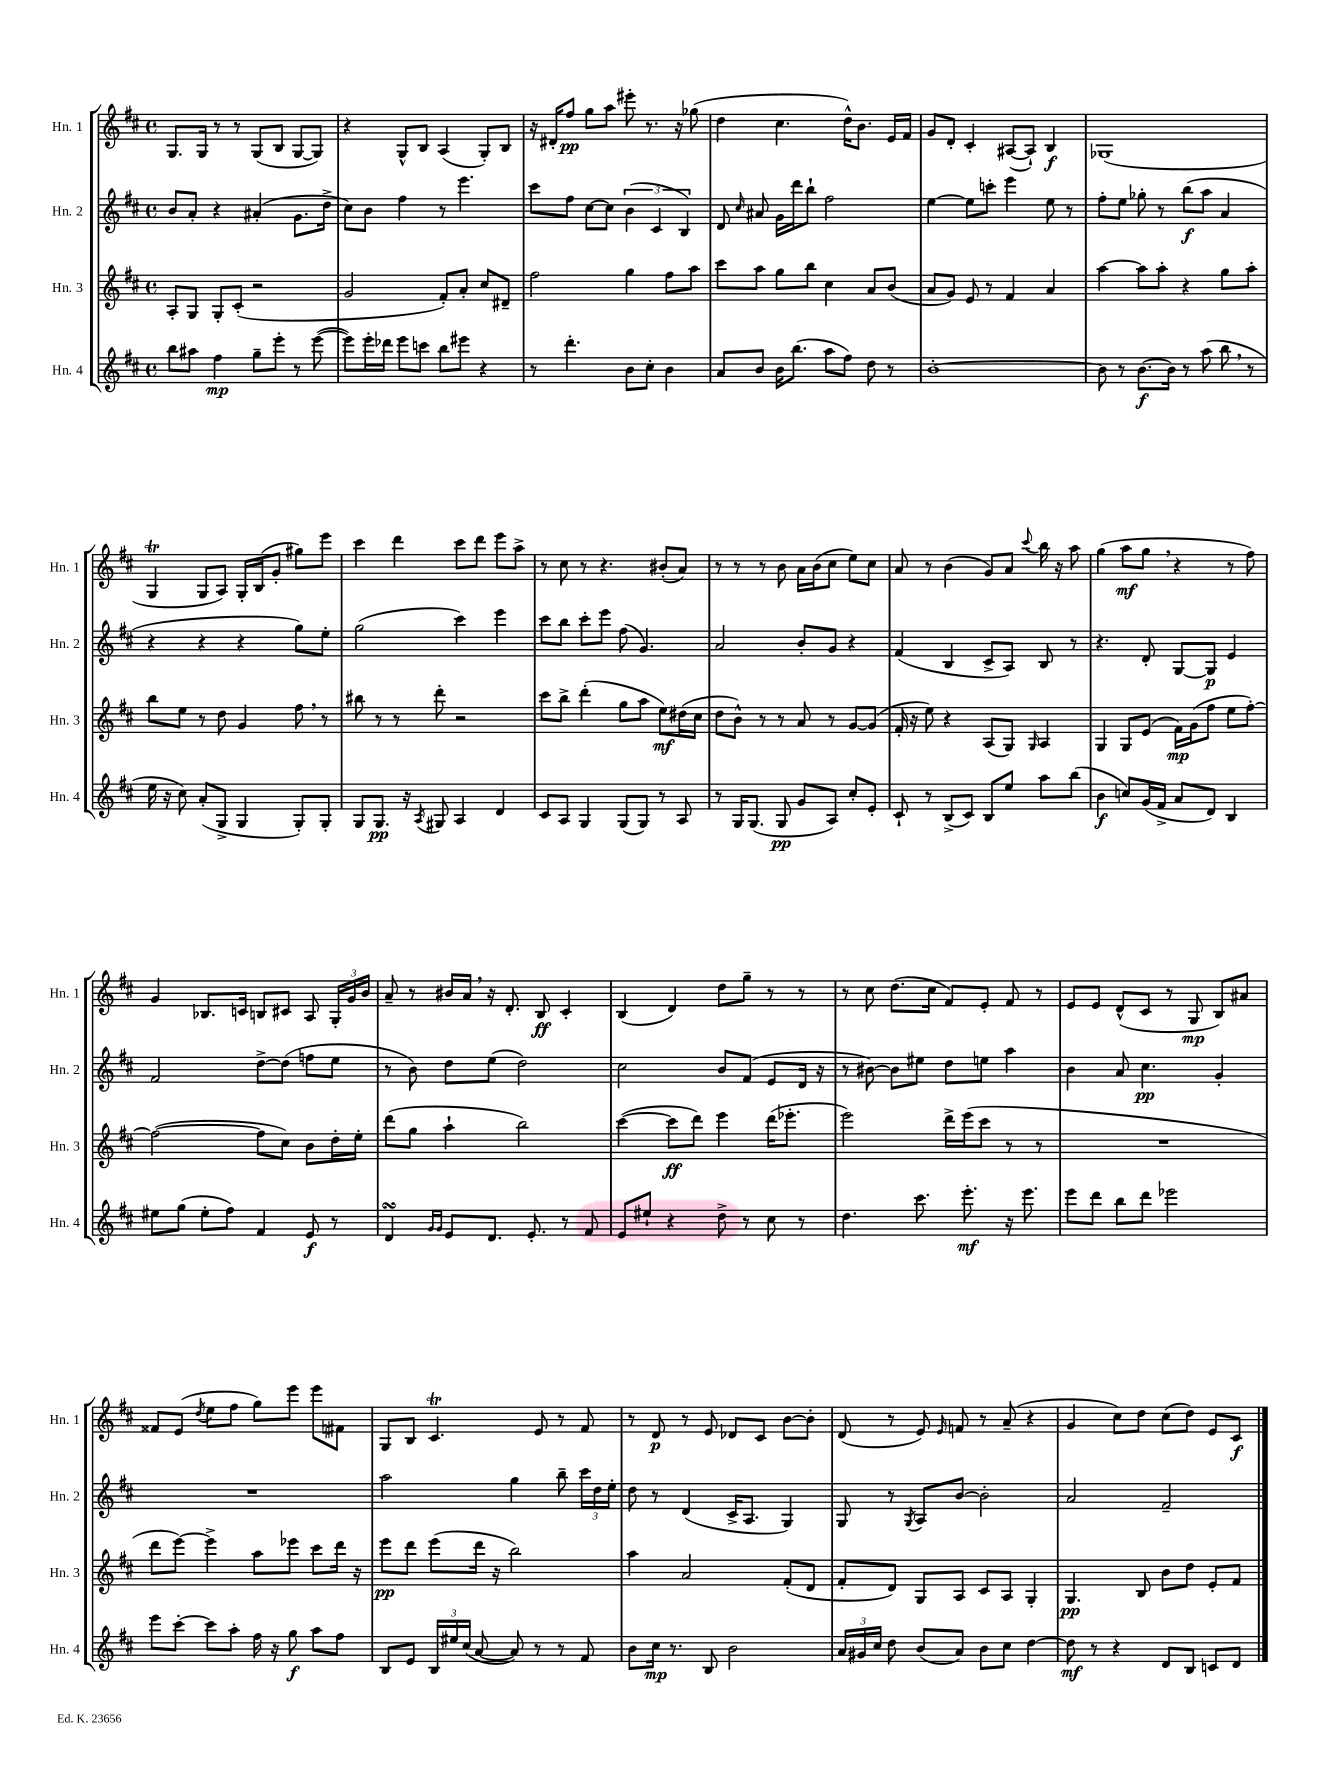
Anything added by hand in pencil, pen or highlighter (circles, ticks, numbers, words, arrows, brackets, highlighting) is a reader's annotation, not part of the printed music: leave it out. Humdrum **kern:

**kern	**dynam	**kern	**dynam	**kern	**dynam	**kern	**dynam
*part4	*part4	*part3	*part3	*part2	*part2	*part1	*part1
*staff4	*staff4	*staff3	*staff3	*staff2	*staff2	*staff1	*staff1
*I"Hn. 4	*	*I"Hn. 3	*	*I"Hn. 2	*	*I"Hn. 1	*
*I'Hn. 4	*	*I'Hn. 3	*	*I'Hn. 2	*	*I'Hn. 1	*
*clefG2	*	*clefG2	*	*clefG2	*	*clefG2	*
*k[f#c#]	*	*k[f#c#]	*	*k[f#c#]	*	*k[f#c#]	*
*M4/4	*	*M4/4	*	*M4/4	*	*M4/4	*
*met(c)	*	*met(c)	*	*met(c)	*	*met(c)	*
=20	=20	=20	=20	=20	=20	=20	=20
8bb\L	.	8A'/L	.	8b/L	.	8.G/L	.
8aa#X\J	.	8G/J	.	8a'/J	.	.	.
.	.	.	.	.	.	16G/Jk	.
4ff#\	mp	8G'/L	.	4r	.	8r	.
.	.	(8c#'/J	.	.	.	8r	.
8gg~\L	.	2r	.	(4a#X'/	.	(8G/L	.
8eee'\J	.	.	.	.	.	8B/J	.
8r	.	.	.	8.g\L	.	[8G/L	.
([8eee\	.	.	.	.	.	8G/J])	.
.	.	.	.	16dd^\Jk	.	.	.
=21	=21	=21	=21	=21	=21	=21	=21
8eee\L])	.	2g/	.	8cc#\L)	.	4r	.
16eee'\L	.	.	.	8b\J	.	.	.
16ddd-X\JJ	.	.	.	.	.	.	.
8eee\L	.	.	.	4ff#\	.	8G^^/L	.
8cccn\J	.	.	.	.	.	8B/J	.
8bb\L	.	8f#'/L)	.	8r	.	(4A/	.
8eee#X\J	.	8a'/J	.	4.eee\	.	.	.
4r	.	8cc#/L	.	.	.	8G'/L)	.
.	.	8d#X~/J	.	.	.	8B/J	.
=22	=22	=22	=22	=22	=22	=22	=22
8r	.	2ff#\	.	8ccc#\L	.	16r	.
.	.	.	.	.	.	16d#X'/KL	.
4.ddd'\	.	.	.	8ff#\J	.	8ff#/J	pp
.	.	.	.	[8cc#\L	.	8gg\L	.
.	.	.	.	8cc#\J]	.	8aa\J	.
8b\L	.	4gg\	.	(6b\	.	8eee#X'\	.
8cc#'\J	.	.	.	.	.	8.r	.
.	.	.	.	6c#/	.	.	.
4b\	.	8ff#\L	.	.	.	.	.
.	.	.	.	.	.	16r	.
.	.	.	.	6B/)	.	.	.
.	.	8aa\J	.	.	.	(8gg-X\	.
=23	=23	=23	=23	=23	=23	=23	=23
8a/L	.	8ccc#\L	.	8d/	.	4dd\	.
.	.	.	.	16qqcc#/	.	.	.
8b/J	.	8aa\J	.	8a#X/	.	.	.
16b\KL	.	8gg\L	.	16g\LL	.	4.cc#\	.
(8.bb\J	.	.	.	16ddd\J	.	.	.
.	.	8bb\J	.	8bb`\J	.	.	.
8aa\L	.	4cc#\	.	2ff#\	.	.	.
8ff#\J)	.	.	.	.	.	16dd^^\KL)	.
.	.	.	.	.	.	8.b\J	.
8dd\	.	8a/L	.	.	.	.	.
8r	.	(8b/J	.	.	.	16e/LL	.
.	.	.	.	.	.	16f#/JJ	.
=24	=24	=24	=24	=24	=24	=24	=24
[1b'	.	8a/L	.	[4ee\	.	8g/L	.
.	.	8g/J)	.	.	.	8d'/J	.
.	.	8e/	.	8ee\L]	.	4c#'/	.
.	.	8r	.	8cccn'\J	.	.	.
.	.	4f#/	.	4eee\	.	([8A#X/L	.
.	.	.	.	.	.	8A#`/J])	.
.	.	4a/	.	8ee\	.	4B/	f
.	.	.	.	8r	.	.	.
=25	=25	=25	=25	=25	=25	=25	=25
8b\]	.	[4aa\	.	8ff#'\L	.	(1G-X	.
8r	.	.	.	8ee\J	.	.	.
[8.b\L	f	8aa\L]	.	8gg-X'\	.	.	.
.	.	8aa'\J	.	8r	.	.	.
16b\Jk]	.	.	.	.	.	.	.
8r	.	4r	.	(8bb\L	f	.	.
(8aa\	.	.	.	8aa\J	.	.	.
8bb,\	.	8gg\L	.	4a/	.	.	.
8r	.	8aa'\J	.	.	.	.	.
!!LO:LB:g=z
=26	=26	=26	=26	=26	=26	=26	=26
16ee\	.	8bb\L	.	4r	.	4GT/	.
16r	.	.	.	.	.	.	.
8cc#\)	.	8ee\J	.	.	.	.	.
(8a'/L	.	8r	.	4r	.	8G/L	.
8G^/J	.	8dd\	.	.	.	8A/J)	.
4G/	.	4g/	.	4r	.	16G'/LL	.
.	.	.	.	.	.	(16B/J	.
.	.	.	.	.	.	8g'/J	.
8G'/L)	.	8ff#,\	.	8gg\L)	.	8gg#X\L)	.
8G'/J	.	8r	.	8ee'\J	.	8eee\J	.
=27	=27	=27	=27	=27	=27	=27	=27
8G/L	.	8bb#X\	.	(2gg\	.	4ccc#\	.
8.G/J	pp	8r	.	.	.	.	.
.	.	8r	.	.	.	4ddd\	.
16r	.	.	.	.	.	.	.
8qA/	.	.	.	.	.	.	.
8G#X/	.	8ddd'\	.	.	.	.	.
4A/	.	2r	.	4ccc#\)	.	8ccc#\L	.
.	.	.	.	.	.	8ddd\J	.
4d/	.	.	.	4eee\	.	8eee\L	.
.	.	.	.	.	.	8aa^\J	.
=28	=28	=28	=28	=28	=28	=28	=28
8c#/L	.	8ccc#\L	.	8ccc#\L	.	8r	.
8A/J	.	8bb^\J	.	8bb\J	.	8cc#\	.
4G/	.	(4ddd'\	.	8ccc#'\L	.	8r	.
.	.	.	.	8eee\J	.	4.r	.
(8G/L	.	8gg\L	.	(8ff#\	.	.	.
8G/J)	.	8aa\J	.	4.g/)	.	.	.
8r	.	8ee\L)	mf	.	.	(8b#X'/L	.
8A/	.	(16dd#X\L	.	.	.	8a/J)	.
.	.	16cc#\JJ	.	.	.	.	.
=29	=29	=29	=29	=29	=29	=29	=29
8r	.	8dd\L	.	2a/	.	8r	.
16G/KL	.	8b^^\J)	.	.	.	8r	.
(8.G/J	.	.	.	.	.	.	.
.	.	8r	.	.	.	8r	.
8G/	pp	8r	.	.	.	8b\	.
8g/L	.	8a/	.	8b'/L	.	16a\LL	.
.	.	.	.	.	.	(16b\J	.
8A/J)	.	8r	.	8g/J	.	8cc#\J	.
8cc#'/L	.	[8g/L	.	4r	.	8ee\L)	.
8e'/J	.	(8g/J]	.	.	.	8cc#\J	.
=30	=30	=30	=30	=30	=30	=30	=30
8c#`/	.	16f#'/	.	(4f#/	.	8a/	.
.	.	16r	.	.	.	.	.
8r	.	8ee\)	.	.	.	8r	.
(8B^/L	.	4r	.	4B/	.	(4b\	.
8c#/J)	.	.	.	.	.	.	.
8B/L	.	(8A/L	.	8c#^/L	.	8g/L)	.
8ee/J	.	8G/J)	.	8A/J)	.	8a/J	.
.	.	16qqG/	.	.	.	8qqccc#/	.
8aa\L	.	4A/	.	8B/	.	16bb\	.
.	.	.	.	.	.	16r	.
(8bb\J	.	.	.	8r	.	8aa\	.
=31	=31	=31	=31	=31	=31	=31	=31
4b\	f	4G/	.	4.r	.	(4gg\	.
8ccn/L)	.	8G/L	.	.	.	8aa\L	mf
(16g/L	.	(8e/J	.	8d'/	.	8gg,\J	.
16f#^/JJ	.	.	.	.	.	.	.
8a/L	.	16f#\LL)	mp	[8G/L	.	4r	.
.	.	(16g\J	.	.	.	.	.
8d/J)	.	8ff#\J	.	8G/J]	p	.	.
4B/	.	8ee\L	.	4e/	.	8r	.
.	.	[8ff#'\J)	.	.	.	8ff#\)	.
!!LO:LB:g=z
=32	=32	=32	=32	=32	=32	=32	=32
8ee#X\L	.	(2ff#\_	.	2f#/	.	4g/	.
(8gg\J	.	.	.	.	.	.	.
8ee#'\L	.	.	.	.	.	8.B-X/L	.
8ff#\J)	.	.	.	.	.	.	.
.	.	.	.	.	.	16cn/Jk	.
4f#/	.	8ff#\L]	.	[8dd^\L	.	8Bn/L	.
.	.	8cc#\J)	.	(8dd\J]	.	8c#X/J	.
8e/	f	8b\L	.	8ffn\L	.	8A/	.
8r	.	16dd'\L	.	8ee\J	.	24G'/LL	.
.	.	.	.	.	.	24g/	.
.	.	16ee'\JJ	.	.	.	.	.
.	.	.	.	.	.	24b/JJ	.
=33	=33	=33	=33	=33	=33	=33	=33
4dsSSs/	.	(8ddd\L	.	8r	.	8a~/	.
.	.	8gg\J	.	8b\)	.	8r	.
16qqg/LL	.	.	.	.	.	.	.
16qqg/JJ	.	.	.	.	.	.	.
8e/L	.	4aa`\	.	8dd\L	.	16b#X/LL	.
.	.	.	.	.	.	16a,/JJ	.
8.d/J	.	.	.	(8ee\J	.	16r	.
.	.	.	.	.	.	8.d'/	.
.	.	2bb\)	.	2dd\)	.	.	.
8.e'/	.	.	.	.	.	.	.
.	.	.	.	.	.	8B/	ff
8r	.	.	.	.	.	4c#'/	.
8f#/	.	.	.	.	.	.	.
=34	=34	=34	=34	=34	=34	=34	=34
8e/L	.	([4ccc#\	.	2cc#\	.	(4B/	.
8ee#X`/J	.	.	.	.	.	.	.
4r	.	8ccc#\L]	ff	.	.	4d/)	.
.	.	8ddd\J)	.	.	.	.	.
8dd^\	.	4eee\	.	8b/L	.	8dd\L	.
8r	.	.	.	(8f#/J	.	8gg~\J	.
8cc#\	.	(16ddd\KL	.	8e/L	.	8r	.
.	.	8.eee-X'\J	.	.	.	.	.
8r	.	.	.	16d/Jk	.	8r	.
.	.	.	.	16r	.	.	.
=35	=35	=35	=35	=35	=35	=35	=35
4.dd\	.	2eee\)	.	8r	.	8r	.
.	.	.	.	[8b#X\)	.	8cc#\	.
.	.	.	.	8b#\L]	.	(8.dd\L	.
8.ccc#\	.	.	.	8ee#X\J	.	.	.
.	.	.	.	.	.	16cc#\Jk	.
.	.	16ddd^\LL	.	8dd\L	.	8f#/L)	.
8.eee'\	mf	(16eee\J	.	.	.	.	.
.	.	8ccc#\J	.	8een\J	.	8e'/J	.
16r	.	8r	.	4aa\	.	8f#/	.
8.eee\	.	.	.	.	.	.	.
.	.	8r	.	.	.	8r	.
=36	=36	=36	=36	=36	=36	=36	=36
8eee\L	.	1r	.	4b\	.	8e/L	.
8ddd\J	.	.	.	.	.	8e/J	.
8bb\L	.	.	.	8a/	.	(8d^^/L	.
8ddd\J	.	.	.	4.cc#\	pp	8c#/J	.
2eee-X\	.	.	.	.	.	8r	.
.	.	.	.	.	.	8G/	mp
.	.	.	.	4g'/	.	8B/L)	.
.	.	.	.	.	.	8a#X/J	.
!!LO:LB:g=z
=37	=37	=37	=37	=37	=37	=37	=37
8eee\L	.	8ddd\L	.	1r	.	8f##X/L	.
[8ccc#'\J	.	[8eee\J)	.	.	.	(8e/J	.
.	.	.	.	.	.	8qdd/	.
8ccc#\L]	.	4eee^\]	.	.	.	8ee\L	.
8aa'\J	.	.	.	.	.	8ff#\J	.
16ff#\	.	8aa\L	.	.	.	8gg\L)	.
16r	.	.	.	.	.	.	.
8gg\	f	8eee-X\J	.	.	.	8eee\J	.
8aa\L	.	8ccc#\L	.	.	.	8eee\L	.
8ff#\J	.	16ddd\Jk	.	.	.	8f#X\J	.
.	.	16r	.	.	.	.	.
=38	=38	=38	=38	=38	=38	=38	=38
8B/L	.	8eee\L	pp	2aa\	.	8G/L	.
8e/J	.	8ddd\J	.	.	.	8B/J	.
24B/LL	.	(8eee\L	.	.	.	4.c#t/	.
24ee#X/	.	.	.	.	.	.	.
(24cc#/JJ	.	.	.	.	.	.	.
[8a/	.	16ddd\Jk	.	.	.	.	.
.	.	16r	.	.	.	.	.
8a/])	.	2bb\)	.	4gg\	.	.	.
8r	.	.	.	.	.	8e/	.
8r	.	.	.	8bb~\	.	8r	.
8f#/	.	.	.	24ccc#\LL	.	8f#/	.
.	.	.	.	24dd\	.	.	.
.	.	.	.	24ee'\JJ	.	.	.
=39	=39	=39	=39	=39	=39	=39	=39
8b\L	.	4aa\	.	8dd\	.	8r	.
16cc#\Jk	mp	.	.	8r	.	8d/	p
8.r	.	.	.	.	.	.	.
.	.	2a/	.	(4d/	.	8r	.
8B/	.	.	.	.	.	8e/	.
2b\	.	.	.	16c#^/KL	.	8d-X/L	.
.	.	.	.	8.A/J	.	.	.
.	.	.	.	.	.	8c#/J	.
.	.	(8f#'/L	.	4G/)	.	[8b\L	.
.	.	8d/J	.	.	.	8b'\J]	.
=40	=40	=40	=40	=40	=40	=40	=40
24a/LL	.	8f#'/L	.	8G/	.	(8d/	.
24g#X/	.	.	.	.	.	.	.
24cc#/JJ	.	.	.	.	.	.	.
8dd\	.	8d/J)	.	8r	.	8r	.
.	.	.	.	8qG/	.	.	.
(8b/L	.	8G/L	.	8A/L	.	8e/)	.
.	.	.	.	.	.	16qqe/	.
8a/J)	.	8A/J	.	[8b/J	.	8fn/	.
8b\L	.	8c#/L	.	2b'\]	.	8r	.
8cc#\J	.	8A/J	.	.	.	(8a~/	.
[4dd\	.	4G'/	.	.	.	4r	.
=41	=41	=41	=41	=41	=41	=41	=41
8dd\]	mf	4.G/	pp	2a/	.	4g/	.
8r	.	.	.	.	.	.	.
4r	.	.	.	.	.	8cc#\L)	.
.	.	8B/	.	.	.	8dd\J	.
8d/L	.	8b\L	.	2f#~/	.	(8cc#\L	.
8B/J	.	8dd\J	.	.	.	8dd\J)	.
8cn/L	.	8e'/L	.	.	.	8e/L	.
8d/J	.	8f#/J	.	.	.	8c#/J	f
==	==	==	==	==	==	==	==
*-	*-	*-	*-	*-	*-	*-	*-
